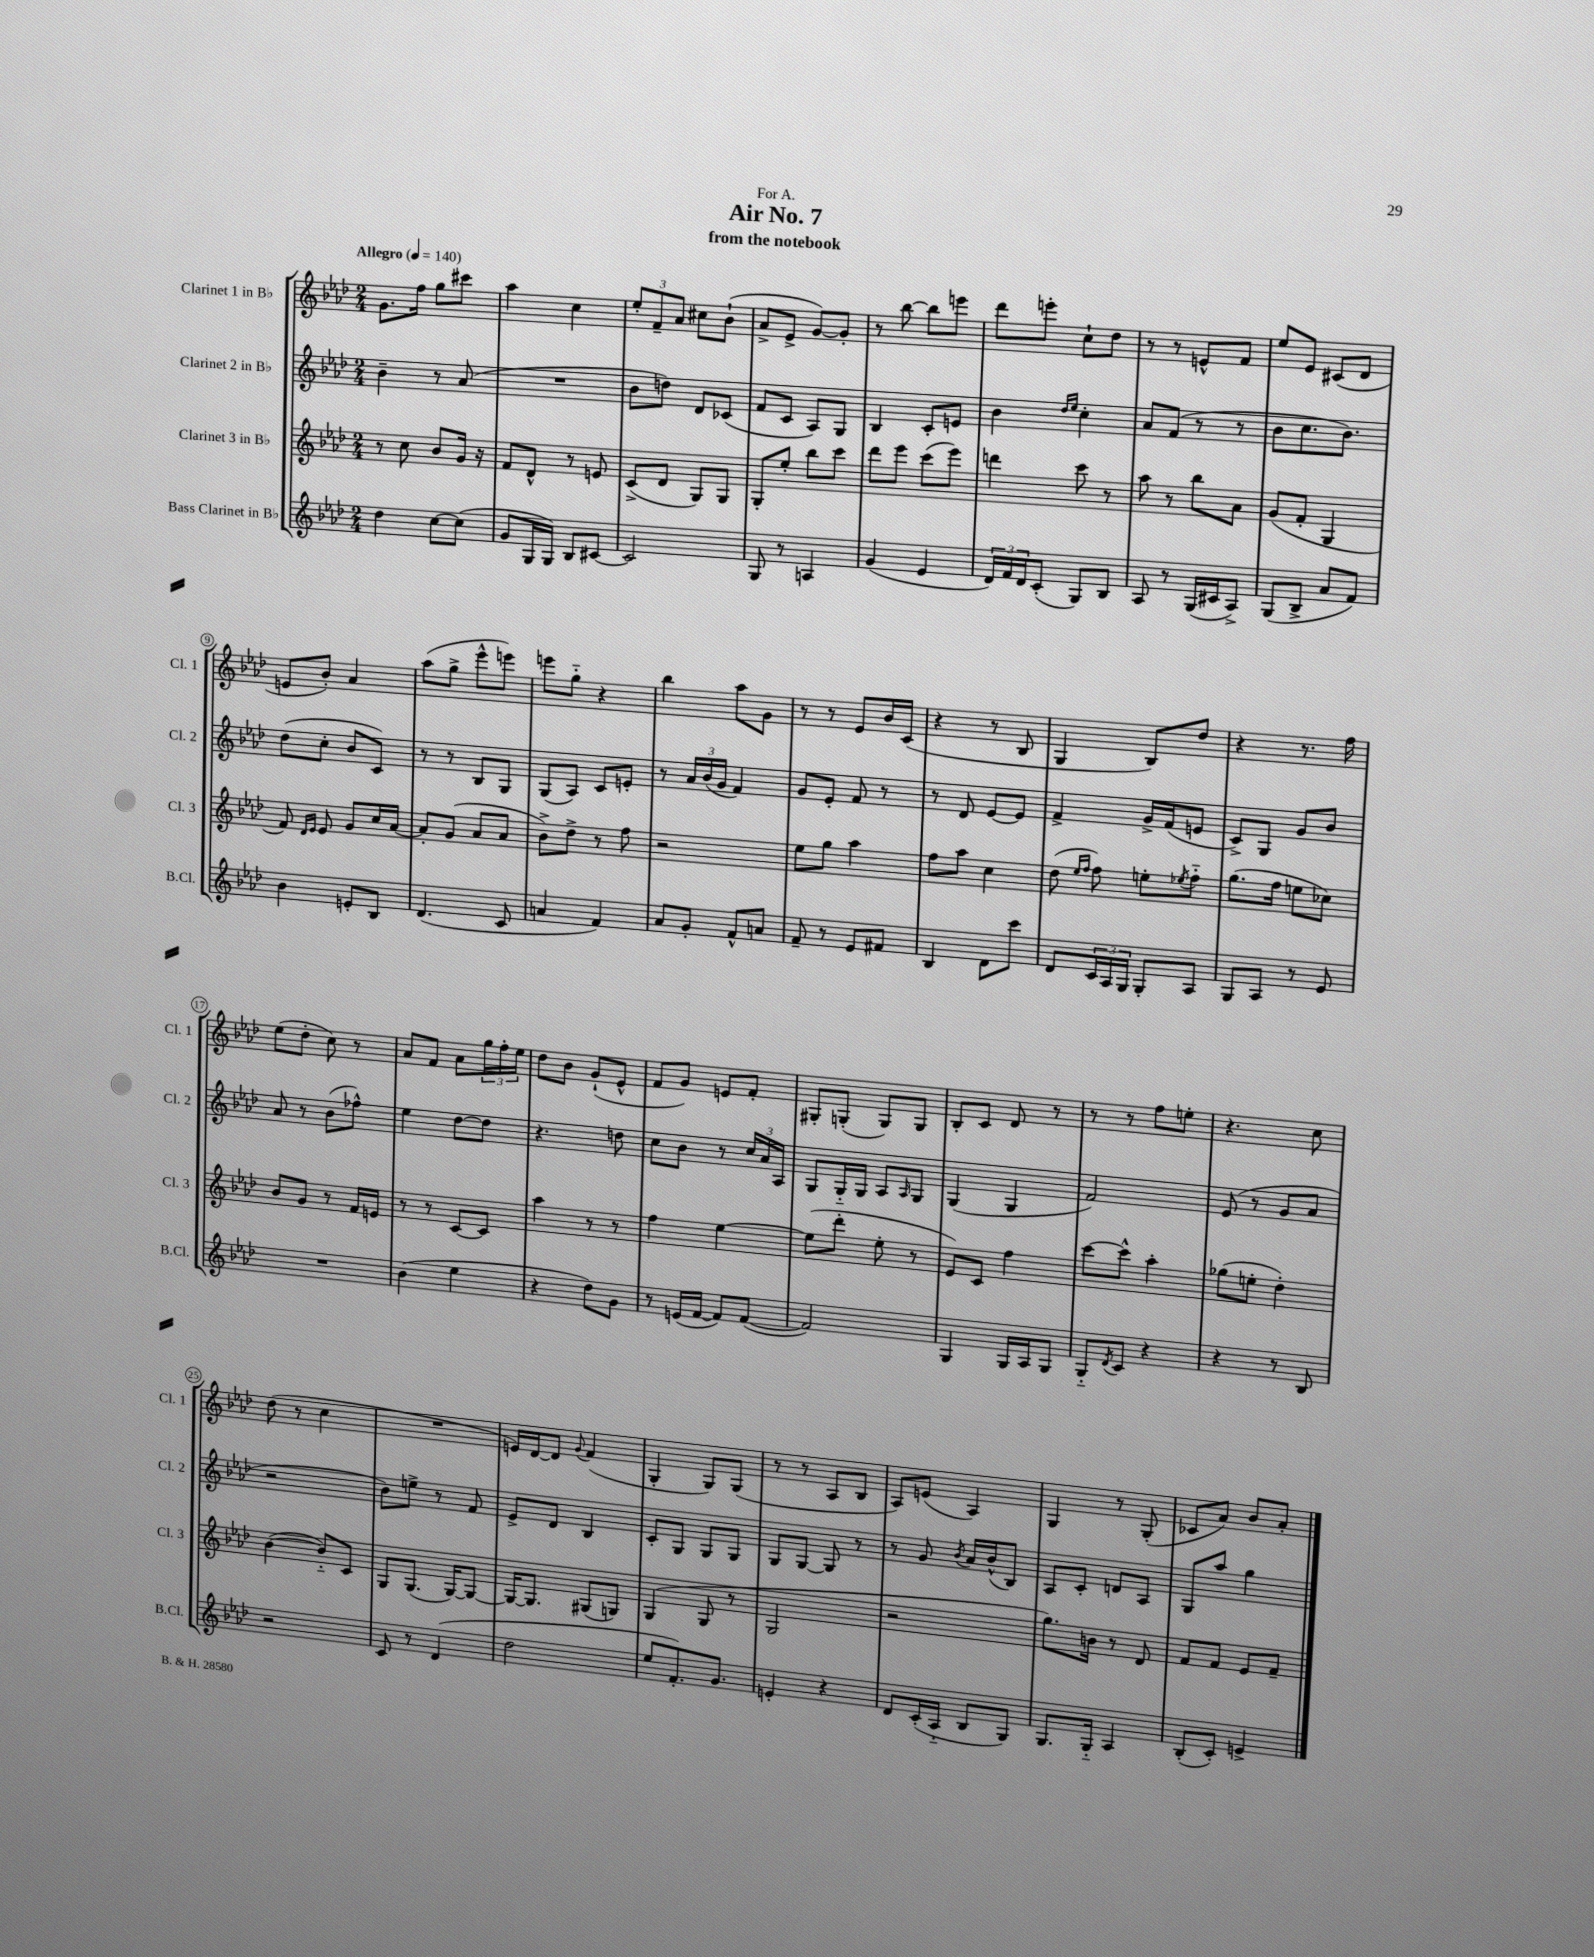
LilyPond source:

\header { title = "Air No. 7" subtitle = "from the notebook" dedication = "For A." }
<<
\new StaffGroup <<
\new Staff = "s0" \with { instrumentName = "Clarinet 1 in Bb" shortInstrumentName = "Cl. 1" } {
    \clef treble \key aes \major \numericTimeSignature \time 2/4 \tempo "Allegro" 4 = 140
    g'8. f''16 g''8 cis'''8 |
    aes''4 c''4 |
    \tuplet 3/2 { ees''8-. f'8-- aes'8 } cis''8 bes'8-!( |
    aes'8-> ees'8-> g'8~) g'8-. |
    r8 bes''8~ bes''8 e'''8 |
    des'''8 e'''8-. c''8-! des''8 |
    r8 r8 e'8-^ f'8 |
    ees''8 ees'8 cis'8( des'8 |
    e'8 bes'8-.) aes'4 |
    aes''8( g''8-> ees'''8-^ e'''8) |
    e'''8 g''8-_ r4 |
    bes''4 aes''8 g'8 |
    r8 r8 ees'8 bes'16 c'16( |
    r4 r8 bes8 |
    g4 bes8) des''8 |
    r4 r8. f''16 |
    ees''8( des''8-. c''8) r8 |
    aes'8 f'8 aes'8 \tuplet 3/2 { g''16 f''16-. ees''16 } |
    des''8 bes'8 g'8-!( ees'8-^ |
    f'8 g'8) e'8 f'8-. |
    gis8-. g8-.( g8) g8 |
    bes8-. c'8 des'8 r8 |
    r8 r8 f''8 e''8-. |
    r4. c''8 |
    des''8( r8 c''4 |
    R2 |
    e'16) des'16~ des'8 \appoggiatura { g'8 } f'4( |
    g4-. g8) g8( |
    r8 r8 aes8 bes8 |
    aes8) e'8( aes4) |
    g4 r8 g8-.( |
    ces'8 aes'8) bes'8 aes'8-. \bar "|." |
}
\new Staff = "s1" \with { instrumentName = "Clarinet 2 in Bb" shortInstrumentName = "Cl. 2" } {
    \clef treble \key aes \major \numericTimeSignature \time 2/4
    bes'4-- r8 aes'8( |
    R2 |
    bes'8 d''8) des'8 ces'8( |
    f'8 c'8 aes8) g8 |
    bes4 c'8-. e'8 |
    bes'4 \grace { des''16 ees''16 } c''4-. |
    aes'8 f'8( r8 r8 |
    bes'8 c''8. bes'8.) |
    des''8( c''8-. bes'8 c'8) |
    r8 r8 bes8 g8 |
    g8( aes8) c'8 e'8-. |
    r8 \tuplet 3/2 { aes'16 bes'16( g'16 } f'4) |
    g'8 ees'8-. f'8 r8 |
    r8 des'8 ees'8~ ees'8 |
    f'4-> g'16-> f'16( e'8 |
    c'8->) g8 g'8 bes'8 |
    aes'8 r8 bes'8( fes''8-^) |
    ees''4 des''8~ des''8 |
    r4. d''8 |
    c''8 bes'8 r8 \tuplet 3/2 { c''16 aes'16 aes16 } |
    g8 g16-_ g16 aes8 \grace { aes16 } g8 |
    g4( g4 |
    f'2) |
    ees'8( r8 g'8 aes'8 |
    r2 |
    bes'8) e''8-> r8 f'8 |
    ees'8-> des'8 bes4 |
    c'8-. g8 g8 g8 |
    g8 g8~ g8 r8 |
    r8 g'8 \acciaccatura { bes'8 } aes'16 bes'16-^( bes8) |
    aes8 c'8-. d'8 aes8 |
    g8 aes''8 g''4 \bar "|." |
}
\new Staff = "s2" \with { instrumentName = "Clarinet 3 in Bb" shortInstrumentName = "Cl. 3" } {
    \clef treble \key aes \major \numericTimeSignature \time 2/4
    r8 c''8 bes'8 g'16 r16 |
    f'8 des'8-^ r8 e'8 |
    c'8->( des'8 g8) g8 |
    g8-. ees''8-. bes''8 c'''8 |
    des'''8 ees'''8 c'''8( ees'''8) |
    d'''4 c'''8 r8 |
    aes''8 r8 bes''8 aes'8 |
    g'8( f'8-. g4 |
    f'8) \grace { des'16 ees'16 } ees'8 g'8 c''16 aes'16~ |
    aes'8-. g'8( aes'8 aes'8 |
    bes'8->) des''8-> r8 f''8 |
    r2 |
    ees''8 g''8 aes''4 |
    f''8 aes''8 c''4 |
    des''8( \grace { ees''16 f''16 } f''8) e''8-. \acciaccatura { ees''8 } f''8-_ |
    g''8.( f''16 e''8 ces''8) |
    bes'8 g'8 r8 f'16 e'16 |
    r8 r8 c'8~ c'8 |
    aes''4 r8 r8 |
    f''4 ees''4~ |
    ees''8( des'''8-. ees''8-. r8 |
    ees'8) c'8 f''4 |
    c'''8~ c'''8-^ aes''4-. |
    ges''8( e''8-. des''4-.) |
    bes'4~( bes'8-_) c'8 |
    g8 g8.( g16~) g8~ |
    g16~ g8. gis8( g8) |
    g4( g8 r8 |
    g2 |
    r2 |
    g''8.) b'16 r8 des'8 |
    f'8 f'8 ees'8 f'8-- \bar "|." |
}
\new Staff = "s3" \with { instrumentName = "Bass Clarinet in Bb" shortInstrumentName = "B.Cl." } {
    \clef treble \key aes \major \numericTimeSignature \time 2/4
    des''4 c''8~ c''8( |
    g'8 g16 g16) bes8 cis'8~ |
    cis'2 |
    g8 r8 a4 |
    g'4( ees'4 |
    \tuplet 3/2 { des'16) f'16 des'16 } c'8-.( g8) bes8 |
    aes8 r8 g16( cis'16 aes8->) |
    g8( bes8-> aes'8 f'8) |
    bes'4 e'8-. bes8 |
    des'4.( c'8 |
    a'4 f'4) |
    aes'8 g'8-. f'8-^ a'8 |
    f'8-- r8 ees'8 fis'8 |
    bes4 des'8 c'''8 |
    des'8 \tuplet 3/2 { c'16 aes16 g16 } g8-. aes8 |
    g8 aes8 r8 ees'8 |
    R2 |
    bes'4( ees''4 |
    r4 des''8) g'8 |
    r8 e'16( f'16~ f'8) f'8~( |
    f'2) |
    g4 g16 aes16 g8 |
    g8-_ \acciaccatura { des'8 } c'8 r4 |
    r4 r8 bes8 |
    r2 |
    c'8 r8 des'4( |
    des''2 |
    ees''8 f'8.-.) g'8. |
    e'4-. r4 |
    des'8 c'16-.( aes16-_ bes8 g8) |
    g8. g16-_ aes4 |
    bes8-.( c'8-.) e'4-> \bar "|." |
}
>>
>>
\layout { \context { \Score \override BarNumber.stencil = #(make-stencil-circler 0.1 0.3 ly:text-interface::print) } }
